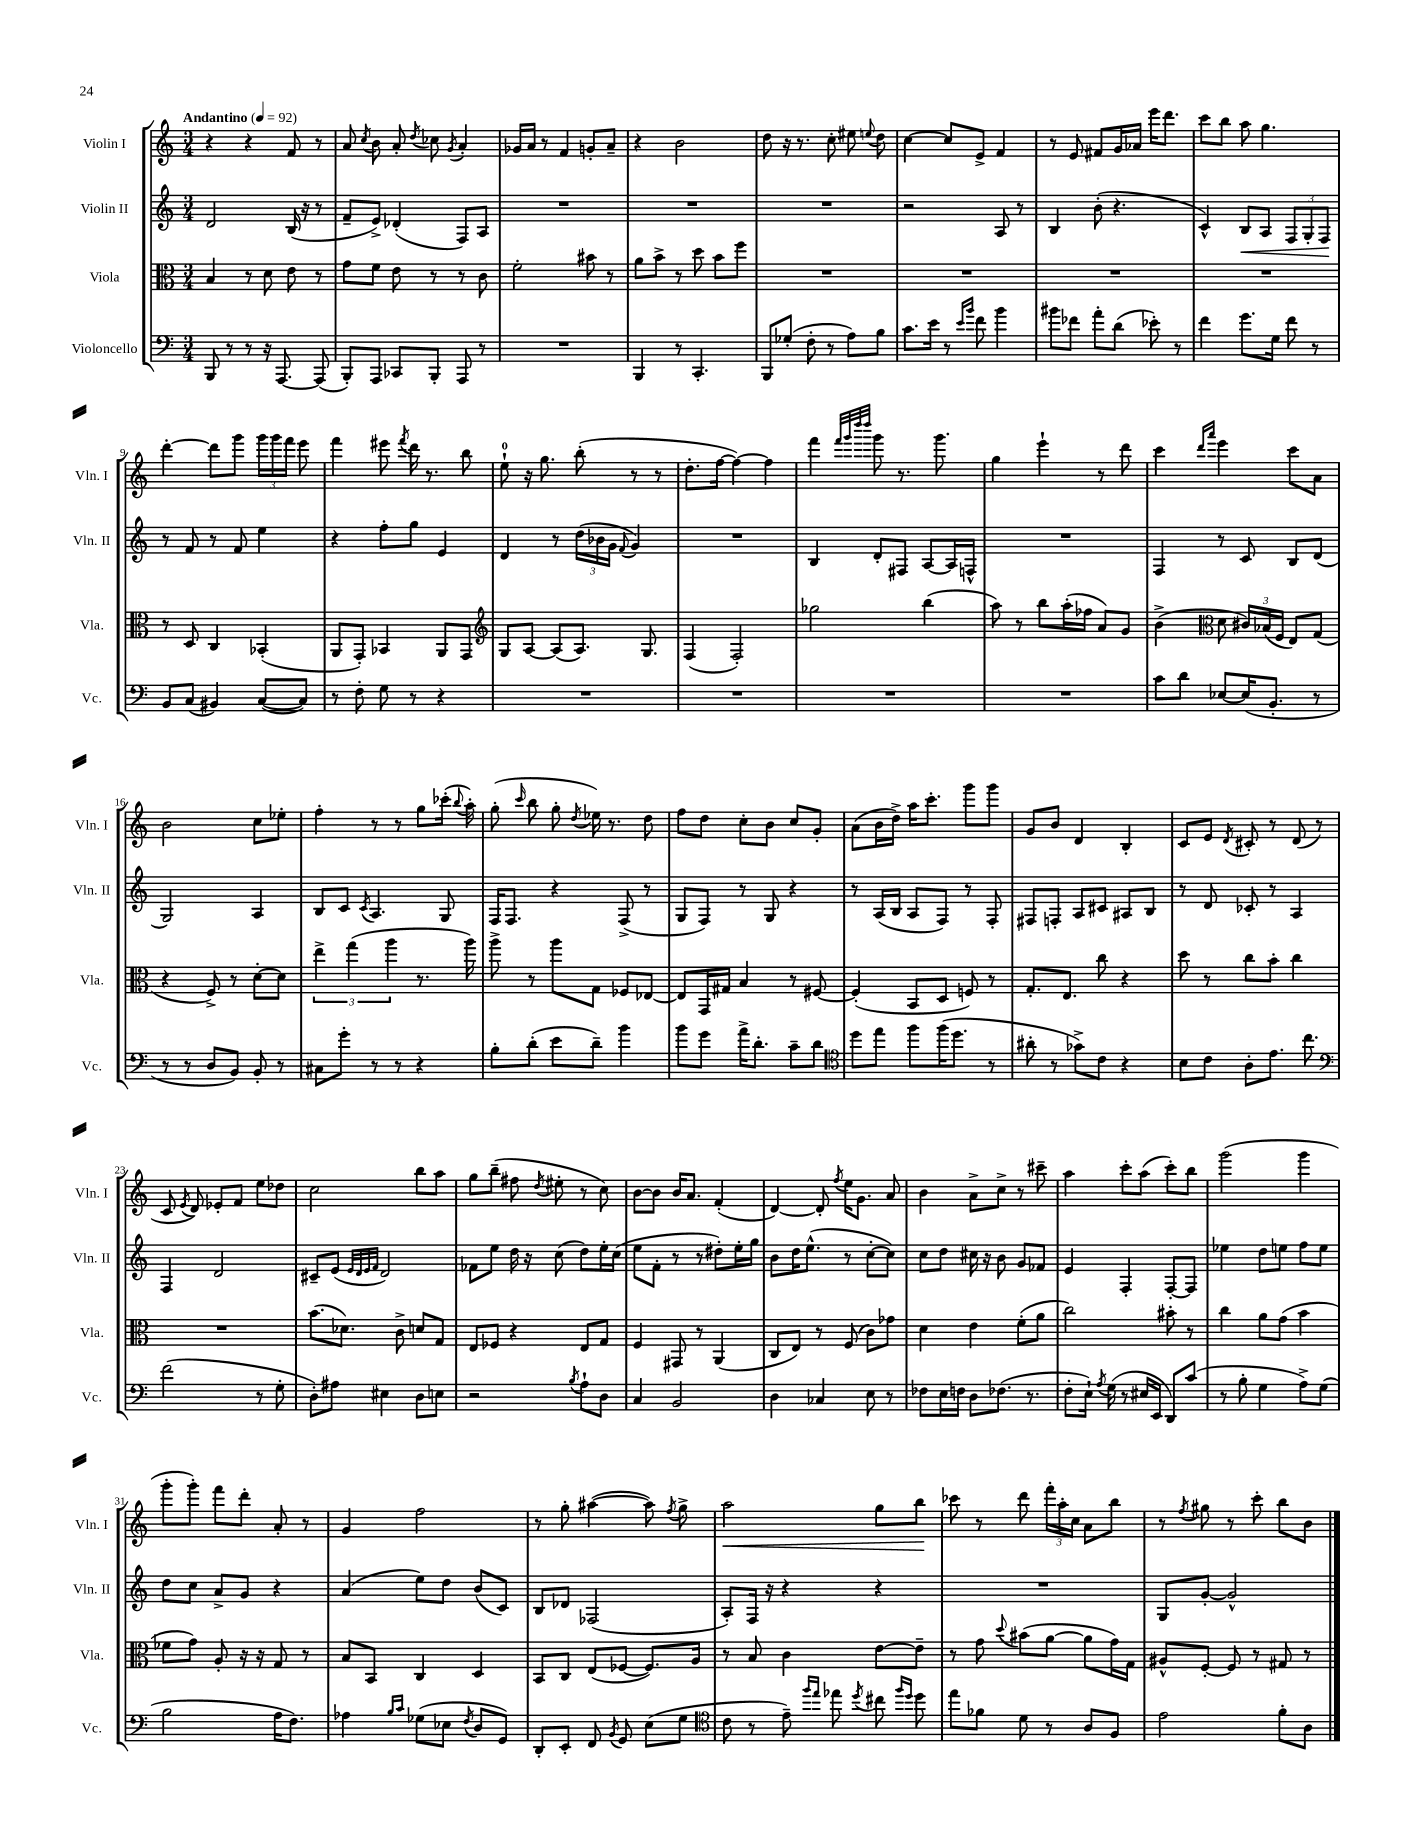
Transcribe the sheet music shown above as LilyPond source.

<<
\new StaffGroup <<
\new Staff = "s0" \with { instrumentName = "Violin I" shortInstrumentName = "Vln. I" } {
    \clef treble \key c \major \numericTimeSignature \time 3/4 \tempo "Andantino" 4 = 92
    \autoBeamOff r4 r4 f'8 r8 |
    a'8 \acciaccatura { c''8 } b'8 a'8-. \acciaccatura { d''8 } ces''8 \acciaccatura { g'8 } a'4-. |
    ges'16[ a'16] r8 f'4 g'8[-. a'8]-- |
    r4 b'2 |
    d''8 r16 r8. c''8-. eis''8 \appoggiatura { e''8 } d''8 |
    c''4~ c''8[ e'8]-> f'4 |
    r8 e'8 fis'8[ g'16 aes'16] e'''16[ d'''8.] |
    c'''8[ b''8] a''8 g''4. |
    d'''4~-. d'''8[ g'''8] \tuplet 3/2 { g'''16[ g'''16 f'''16] } e'''8 |
    f'''4 eis'''8 \acciaccatura { f'''8 } d'''16 r8. b''8 |
    e''8-0-! r16 g''8. b''8-.( r8 r8 |
    d''8.[-. f''16]~ f''4~) f''4 |
    f'''4 \grace { f'''32[ g'''32 d''''32 d''''32] } g'''8 r8. g'''8. |
    g''4 e'''4-! r8 d'''8 |
    c'''4 \grace { d'''16[ a'''16] } e'''4 c'''8[ a'8] |
    b'2 c''8[ ees''8]-. |
    f''4-. r8 r8 g''8[ ces'''16]-.( \appoggiatura { b''8 } a''16-.) |
    g''8-.( \grace { c'''16 } b''8 g''8-. \acciaccatura { d''8 } ees''16) r8. d''8 |
    f''8[ d''8] c''8[-. b'8] c''8[ g'8]-. |
    a'8[( b'16 d''16]->) a''16[ c'''8.]-. g'''8[ g'''8] |
    g'8[ b'8] d'4 b4-. |
    c'8[ e'8] \acciaccatura { d'8 } cis'8-. r8 d'8( r8 |
    c'8 \acciaccatura { e'8 } d'8) ees'8[-. f'8] e''8[ des''8] |
    c''2 b''8[ a''8] |
    g''8[ b''8]--( fis''8 \acciaccatura { d''8 } eis''8-. r8 c''8) |
    b'8[~ b'8] b'16[ a'8.] f'4-.( |
    d'4~) d'8-. \acciaccatura { f''8 } e''16[ g'8.] a'8 |
    b'4 a'8[-> c''8]-> r8 cis'''8-- |
    a''4 c'''8[-. a''8]( c'''8[-.) b''8] |
    g'''2( g'''4 |
    g'''8[-. g'''8]-.) f'''8[ d'''8]-. a'8-. r8 |
    g'4 f''2 |
    r8 g''8-. ais''4~( ais''8) \acciaccatura { f''8 } g''8-> |
    a''2\< g''8[ b''8]\! |
    ces'''8 r8 d'''8 \tuplet 3/2 { f'''16[-. a''16-. c''16] } a'8[ b''8] |
    r8 \acciaccatura { f''8 } gis''8 r8 c'''8-. b''8[ b'8] \bar "|." |
}
\new Staff = "s1" \with { instrumentName = "Violin II" shortInstrumentName = "Vln. II" } {
    \clef treble \key c \major \numericTimeSignature \time 3/4
    \autoBeamOff d'2 b16( r16 r8 |
    f'8[-- e'8]->) des'4-.( f8[) a8] |
    R2. |
    R2. |
    R2. |
    r2 a8 r8 |
    b4 b'8-.( r4. |
    c'4-^) b8[\< a8] \tuplet 3/2 { f8[ g8-. f8]\! } |
    r8 f'8 r8 f'8 e''4 |
    r4 f''8[-. g''8] e'4 |
    d'4 r8 \tuplet 3/2 { d''16[( bes'16 g'16] } \appoggiatura { f'8 } g'4) |
    R2. |
    b4 d'8[-. fis8] a8[~ a16 f16]-^ |
    R2. |
    f4 r8 c'8 b8[ d'8]( |
    g2) a4 |
    b8[ c'8] \acciaccatura { c'8 } a4. g8 |
    f16[ f8.] r4 f8->( r8 |
    g8[ f8]) r8 g8 r4 |
    r8 a16[( b16] a8[ f8]) r8 f8-. |
    fis8[ f8]-. a8[ cis'8] ais8[ b8] |
    r8 d'8 ces'8-. r8 a4 |
    f4 d'2 |
    cis'8[-- e'8]( \grace { e'32[ d'32 e'32 f'32] } d'2) |
    fes'8[ e''8] d''16 r16 c''8( d''8[) e''16-. c''16]( |
    e''8[ f'8]-. r8 r8 dis''8[-.) e''16-. g''16] |
    b'8[ d''16 e''8.]-^( r8 c''8[~-. c''8]) |
    c''8[ d''8] cis''16 r16 b'8 g'8[ fes'8] |
    e'4 f4-. f8[~-. f8] |
    ees''4 d''8[ e''8] f''8[ e''8] |
    d''8[ c''8] a'8[-> g'8] r4 |
    a'4( e''8[) d''8] b'8[( c'8]) |
    b8[ des'8] fes2( |
    a8[-.) f16] r16 r4 r4 |
    R2. |
    g8[ g'8]~-. g'2-^ \bar "|." |
}
\new Staff = "s2" \with { instrumentName = "Viola" shortInstrumentName = "Vla." } {
    \clef alto \key c \major \numericTimeSignature \time 3/4
    \autoBeamOff b4 r8 d'8 e'8 r8 |
    g'8[ f'8] e'8 r8 r8 c'8 |
    f'2-. bis'8 r8 |
    a'8[ b'8]-> r8 d''8 b'8[ f''8] |
    R2. |
    R2. |
    R2. |
    R2. |
    r8 d8 c4 bes,4-.( |
    a,8[ g,8]-.) bes,4 a,8[ g,8] |
    \clef treble g8[ a8]~ a8[( a8.]) g8. |
    f4( f2-.) |
    ges''2 b''4( |
    a''8) r8 b''8[ a''16-.( fes''16] a'8[) g'8] |
    b'4->( \clef alto d'8 \tuplet 3/2 { cis'16[) bes16( f16] } e8[) g8]( |
    r4 f8->) r8 d'8[~-. d'8] |
    \tuplet 3/2 { e''4-> g''4( a''4 } r8. a''16) |
    a''8-> r8 a''8[ g8] fes8[ ees8]~ |
    ees8[ g,16 gis16] b4 r8 fis8~ |
    fis4-.( b,8[ d8] f8) r8 |
    g8.[-. e8.] c''8 r4 |
    d''8 r8 c''8[ b'8]-. c''4 |
    R2. |
    b'8.[( des'8.]) c'8-> d'8[ g8] |
    e8[ fes8] r4 e8[ g8] |
    f4 gis,8 r8 a,4( |
    c8[ e8]) r8 f8( c'8[) ges'8] |
    d'4 e'4 f'8[-.( a'8] |
    c''2) bis'8-. r8 |
    c''4 a'8[ g'8]( b'4 |
    fes'8[ g'8]) a8-. r16 r16 g8 r8 |
    b8[ b,8] c4 d4 |
    b,8[ c8] e8[( fes8]~ fes8.[) a16] |
    r8 b8 c'4 e'8[~ e'8]-- |
    r8 g'8 \appoggiatura { d''8 } bis'8[( a'8]~ a'8[ g'16) g16] |
    ais8[-^ f8]~-. f8 r8 gis8 r8 \bar "|." |
}
\new Staff = "s3" \with { instrumentName = "Violoncello" shortInstrumentName = "Vc." } {
    \clef bass \key c \major \numericTimeSignature \time 3/4
    \autoBeamOff b,,8 r8 r8 r16 a,,8.~ a,,8( |
    b,,8[-.) a,,8] ces,8[ b,,8]-. a,,8 r8 |
    R2. |
    b,,4 r8 c,4.-. |
    b,,8[ ges8]-.( f8-. r8 a8[) b8] |
    c'8.[ e'16] r8 \grace { e'16[ b'16] } f'8 b'4 |
    bis'8[ fes'8] a'8[-. d'8]( ees'8-.) r8 |
    f'4 g'8.[ g16] f'8 r8 |
    b,8[ c8]( bis,4) c8[~( c8]) |
    r8 f8-. g8 r8 r4 |
    R2. |
    R2. |
    R2. |
    R2. |
    c'8[ d'8] ees8[~ ees16( b,8.]-. r8 |
    r8 r8 d8[ b,8]) b,8-. r8 |
    cis8[ g'8]-. r8 r8 r4 |
    b8[-. d'8]-.( e'8[ d'8]--) b'4 |
    b'8[ g'8] a'16[-> d'8.]-. c'8[-- d'8] |
    \clef tenor d''8[ e''8] f''8[ f''16( d''8.] r8 |
    ais'8-. r8 ges'8[->) c'8] r4 |
    b8[ c'8] a8[-. e'8.] c''8. |
    \clef bass f'2( r8 g8-. |
    d8[-.) ais8] eis4 d8[ e8] |
    r2 \acciaccatura { b8 } a8[-! d8] |
    c4 b,2 |
    d4 ces4 e8 r8 |
    fes8[ e16 f16] d8[ fes8.]( r8. |
    f8[-. e16]-!) \acciaccatura { a8 } g16( r8 eis16[ e,16] d,8[) c'8]( |
    r8 b8-. g4 a8[->) g8]( |
    b2 a16[ f8.]) |
    aes4 \grace { b16[ c'16] } ges8[( ees8] \acciaccatura { f8 } d8[ g,8]) |
    d,8[-. e,8]-. f,8 \acciaccatura { b,8 } g,8 e8[( g8] |
    \clef tenor c'8 r8 e'8--) \grace { f''16[ e''16] } ees''8 \acciaccatura { d''8 } cis''8 \grace { f''16[ d''16] } d''8 |
    e''8[ fes'8] d'8 r8 a8[ f8] |
    e'2 f'8[-. a8] \bar "|." |
}
>>
>>
